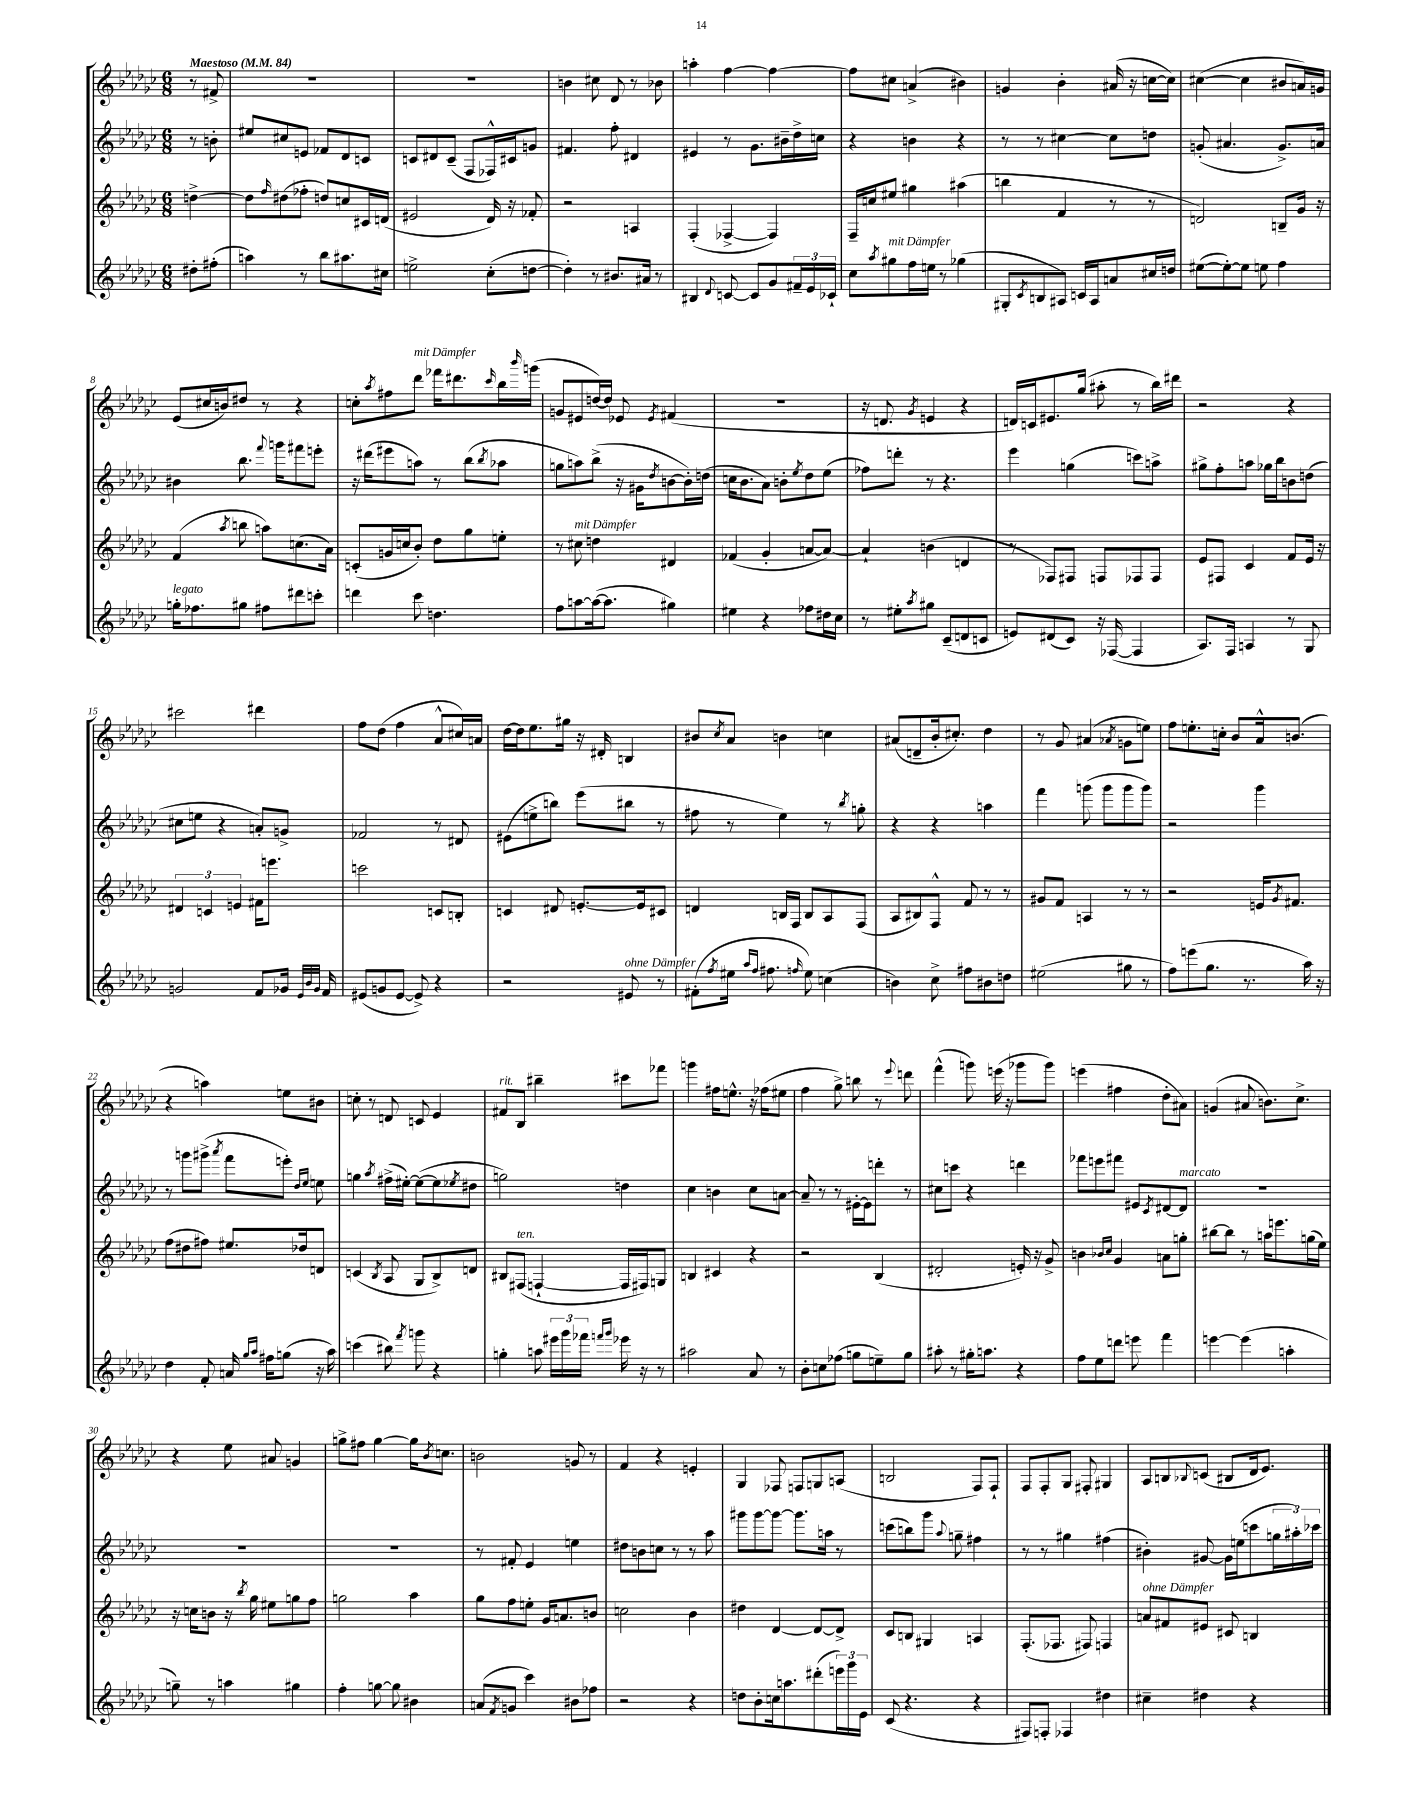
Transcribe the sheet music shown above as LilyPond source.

<<
\new StaffGroup <<
\new Staff = "s0" {
    \clef treble \key ges \major \numericTimeSignature \time 6/8 \partial 4 \tempo "Maestoso" 4 = 84
    r8 fis'8-> |
    R2. |
    R2. |
    b'4 cis''8 des'8 r8 bes'8 |
    a''4-. f''4~ f''4~ |
    f''8 cis''8 a'4->( bis'4) |
    g'4 bes'4-. ais'16( r16 c''16~ c''16) |
    cis''4~( cis''4 bis'8 a'16) g'16 |
    ees'8( cis''16 b'16) dis''8 r8 r4 |
    c''8-. \acciaccatura { aes''8 } fis''8 des'''8^\markup { \italic "mit Dämpfer" } fes'''16 dis'''8. \grace { ces'''16 } bes''16 \grace { bes'''16 } g'''16( |
    g'8 eis'8 d''16~) d''16 ees'8 \acciaccatura { ees'8 } fis'4( |
    R2. |
    r16 d'8. \acciaccatura { ges'8 } e'4 r4 |
    d'16) c'16 eis'8. ges''16( ais''8-. r8 bes''16) dis'''16 |
    r2 r4 |
    cis'''2 dis'''4 |
    f''8 des''8( f''4 aes'8-^ cis''16) a'16 |
    des''16~ des''16 ees''8. gis''16 r16 dis'16-. b4 |
    bis'8 \acciaccatura { ces''8 } aes'8 b'4 c''4 |
    ais'8( d'8-- bes'16-. cis''8.-.) des''4 |
    r8 ges'8 ais'4( \acciaccatura { aes'8 } g'8 e''8) |
    f''8 e''8.-. c''16-. bes'8 aes'16-^ b'8.( |
    r4 a''4) e''8 bis'8 |
    c''8-. r8 d'8 c'8 ees'4 |
    fis'8^\markup { \italic "rit." } bes8 bis''4-- cis'''8 fes'''8 |
    g'''4 fis''16 e''8.-^ r16 fes''16( eis''8 |
    f''4 ges''8->) b''8 r8 \appoggiatura { ees'''8 } d'''8 |
    f'''4-^( g'''8) e'''16( r16 ges'''8 ges'''8) |
    e'''4( fis''4 des''8-. ais'8) |
    g'4( ais'8 b'8.) ces''8.-> |
    r4 ees''8 ais'8 g'4 |
    g''8-> fis''8 g''4~ g''16 \acciaccatura { bes'8 } c''8. |
    b'2 g'8 r8 |
    f'4 r4 e'4-. |
    ges4 fes8 f8 g8 a8( |
    b2 f8) f8-! |
    f8 f8-. ges8 fis8-. gis4 |
    aes8 b8 \appoggiatura { bes8 } c'8( bis8 des'16 ees'8.) \bar "|." |
}
\new Staff = "s1" {
    \clef treble \key ges \major \numericTimeSignature \time 6/8 \partial 4
    r8 b'8-. |
    eis''8 cis''8 e'8 fes'8 des'8 c'8 |
    c'8 dis'8 c'8--( f8 fes16-^) cis'16 g'8 |
    fis'4. f''8-. dis'4 |
    eis'4 r8 ges'8. bis'16-- des''16-> c''16 |
    r4 b'4 r4 |
    r8 r8 cis''4~ cis''8 d''8 |
    g'8-.( ais'4. g'8.->) a'16 |
    bis'4 bes''8. \appoggiatura { f'''8 } g'''16 fis'''8 e'''8-. |
    r16 dis'''16( eis'''8 a''8) r8 bes''8( \acciaccatura { bes''8 } aes''8 |
    g''8 a''8) bes''8->( r16 gis'16 \acciaccatura { des''8 } b'8~ b'16-.) d''16( |
    c''16 bes'8. aes'8) b'8-. \acciaccatura { ees''8 } des''8 ees''8( |
    fes''8) d'''8-. r8 r4. |
    ees'''4 g''4( c'''8) a''8-> |
    gis''8-> f''8-. a''8 ges''16 bes''16 b'8 d''8( |
    cis''8 e''8 r4 a'8-.) g'8-> |
    fes'2 r8 dis'8 |
    eis'8( e''8-> b''8) ees'''8( bis''8 r8 |
    fis''8 r8 ees''4) r8 \acciaccatura { bes''8 } g''8-. |
    r4 r4 a''4 |
    f'''4 g'''8( g'''8 g'''8 g'''8) |
    r2 ges'''4 |
    r8 g'''8 gis'''8->( \acciaccatura { aes'''8 } f'''8 e'''8-.) \grace { des''16 ees''16 } e''8 |
    g''4 \acciaccatura { aes''8 } fis''16->( eis''16~-.) eis''8~( eis''8 \acciaccatura { ees''8 } dis''8 |
    g''2) d''4 |
    ces''4 b'4 ces''8 a'8~ |
    a'8-- r8 r8 eis'16~-. eis'16 d'''8-. r8 |
    cis''8 c'''8 r4 d'''4 |
    fes'''8 e'''8 fis'''8 eis'8 \acciaccatura { ces'8 } dis'8~ dis'8^\markup { \italic "marcato" } |
    R2. |
    R2. |
    R2. |
    r8 fis'8-. ees'4 e''4 |
    dis''8 b'8 c''8 r8 r8 aes''8 |
    gis'''8 gis'''8~ gis'''8~ gis'''8. a''16 r8 |
    c'''8( b''8) ges'''8 \appoggiatura { aes''8 } g''8-- fis''4 |
    r8 r8 gis''4 fis''4( |
    bis'4-.) gis'8~ gis'16 e''16( c'''8 \tuplet 3/2 { g''16 ais''16-.) ces'''16 } \bar "|." |
}
\new Staff = "s2" {
    \clef treble \key ges \major \numericTimeSignature \time 6/8 \partial 4
    d''4~-> |
    d''8 \grace { f''16 } dis''8( fes''8-. d''8) c''8 cis'16 d'16( |
    eis'2 des'16) r16 fes'8-. |
    r2 a4 |
    f4-.( fes4~-> fes4) |
    f16-- c''16 eis''8 gis''4 ais''4( |
    b''4 f'4 r8 r8 |
    d'2) b8-- ges'16 r16 |
    f'4( \acciaccatura { aes''8 } b''8 a''8) c''8.( aes'16) |
    c'8-.( g'16 c''16 bes'8-.) des''8 ges''8 e''8-. |
    r8 cis''8^\markup { \italic "mit Dämpfer" } d''4 dis'4 |
    fes'4( ges'4-. a'8~ a'8~) |
    a'4-! b'4( d'4 |
    r8 fes8) fis8 f8 fes8 fes8 |
    ees'8 fis8 ces'4 f'8 ees'16 r16 |
    \tuplet 3/2 { dis'4 c'4 e'4 } fis'16 e'''8. |
    c'''2 c'8 b8-. |
    c'4 dis'8 e'8.~-. e'16 cis'8 |
    d'4 b16 f16 b8 aes8 f8( |
    aes8 bis8) f8-^ f'8 r8 r8 |
    gis'8 f'8 a4 r8 r8 |
    r2 e'16 \acciaccatura { ges'8 } fis'8. |
    f''8( dis''8 fis''8) eis''8. des''16 d'8 |
    c'4( \acciaccatura { bes8 } aes8 ges8 bes8->) d'8 |
    bis8 fis8^\markup { \italic "ten." }( f4~-! f16 fis16) g8 |
    b4 cis'4 r4 |
    r2 bes4( |
    dis'2-. e'16-.) r16 ges'8-> |
    b'4 \grace { bes'16 ces''16 } ges'4 a'8 g''8-. |
    bis''8~ bis''8 r8 a''16 e'''8. g''16( ees''16) |
    r16 c''16 b'8 r16 \acciaccatura { bes''8 } ges''16 eis''8 g''8 f''8 |
    g''2 aes''4 |
    ges''8 f''8 e''8-. ges'16 a'8. b'8 |
    c''2 bes'4 |
    dis''4 des'4~ des'8~ des'8-> |
    ces'8 b8 gis4 a4 |
    f8.-.( fes8. fis8) f4 |
    a'8^\markup { \italic "ohne Dämpfer" } fis'8 eis'8 cis'8 b4 \bar "|." |
}
\new Staff = "s3" {
    \clef treble \key ges \major \numericTimeSignature \time 6/8 \partial 4
    dis''8-. fis''8-.( |
    a''4) r8 bes''8 ais''8. cis''16 |
    e''2-> ces''8-.( d''8~ |
    d''4-.) r8 bis'8. ais'16 r8 |
    bis4 \appoggiatura { des'8 } c'8~ c'8 ges'8 \tuplet 3/2 { fis'16-- ees'16 ces'16-! } |
    ces''8 \acciaccatura { aes''8 } gis''8^\markup { \italic "mit Dämpfer" } f''16 e''16 r8 ges''4( |
    gis8-. \acciaccatura { ces'8 } b8 ais8) c'16 ais16 a'8 cis''16 d''16 |
    eis''8~( eis''8~-.) eis''8 e''8 f''4 |
    g''16-.^\markup { \italic "legato" } fes''8. gis''8 fis''8 dis'''8 c'''8-. |
    d'''4 ces'''8 d''4. |
    f''8 a''8~ a''16~( a''8. gis''4) |
    eis''4 r4 fes''8 dis''16 ces''16 |
    r8 eis''8-. \acciaccatura { aes''8 } gis''8 ces'8--( d'8 c'8 |
    e'8) dis'8( ces'8) r16 fes16~( fes4 |
    aes8.) f16 a4 r8 ges8 |
    g'2 f'8 ges'16 \grace { ees'32 bes'32 ges'32 } f'16 |
    eis'8( g'8 eis'8~ eis'8->) r4 |
    r2 eis'8^\markup { \italic "ohne Dämpfer" } r8 |
    fis'8-.( \acciaccatura { f''8 } eis''16 \grace { aes''16 f''16 } fis''8. \grace { f''16 } eis''8) c''4( |
    b'4) ces''8-> fis''8 bis'8 d''8 |
    eis''2( gis''8 r8 |
    f''8) e'''8( ges''8. r8. aes''16) r16 |
    des''4 f'8-. a'16 \grace { ges''16 aes''16 } fis''16 g''8( r16 aes''16) |
    c'''4( bis''8) \acciaccatura { f'''8 } g'''8 r4 |
    g''4-. a''8 \tuplet 3/2 { eis'''16 ges'''16 fes'''16 } \grace { f'''16 ges'''16 } ees'''16 r16 r8 |
    ais''2 aes'8 r8 |
    bes'8-. c''8 fes''8( g''8 e''8--) g''8 |
    ais''8-. r8 gis''16-. a''8. r4 |
    f''8 ees''8 d'''8 e'''8 f'''4 |
    e'''4~ e'''4( a''4-. |
    g''8--) r8 a''4 gis''4 |
    f''4-. g''8~ g''8 bis'4 |
    a'8( \acciaccatura { f'8 } g'8 ces'''4) bis'8 fes''8 |
    r2 r4 |
    d''8 bes'8-. c''16 a''8. dis'''8-.( \tuplet 3/2 { e'''16) ges'''16 ees'16 } |
    ces'8( r4. r4 |
    fis8) f8-. fes4 dis''4 |
    cis''4-- dis''4 r4 \bar "|." |
}
>>
>>
